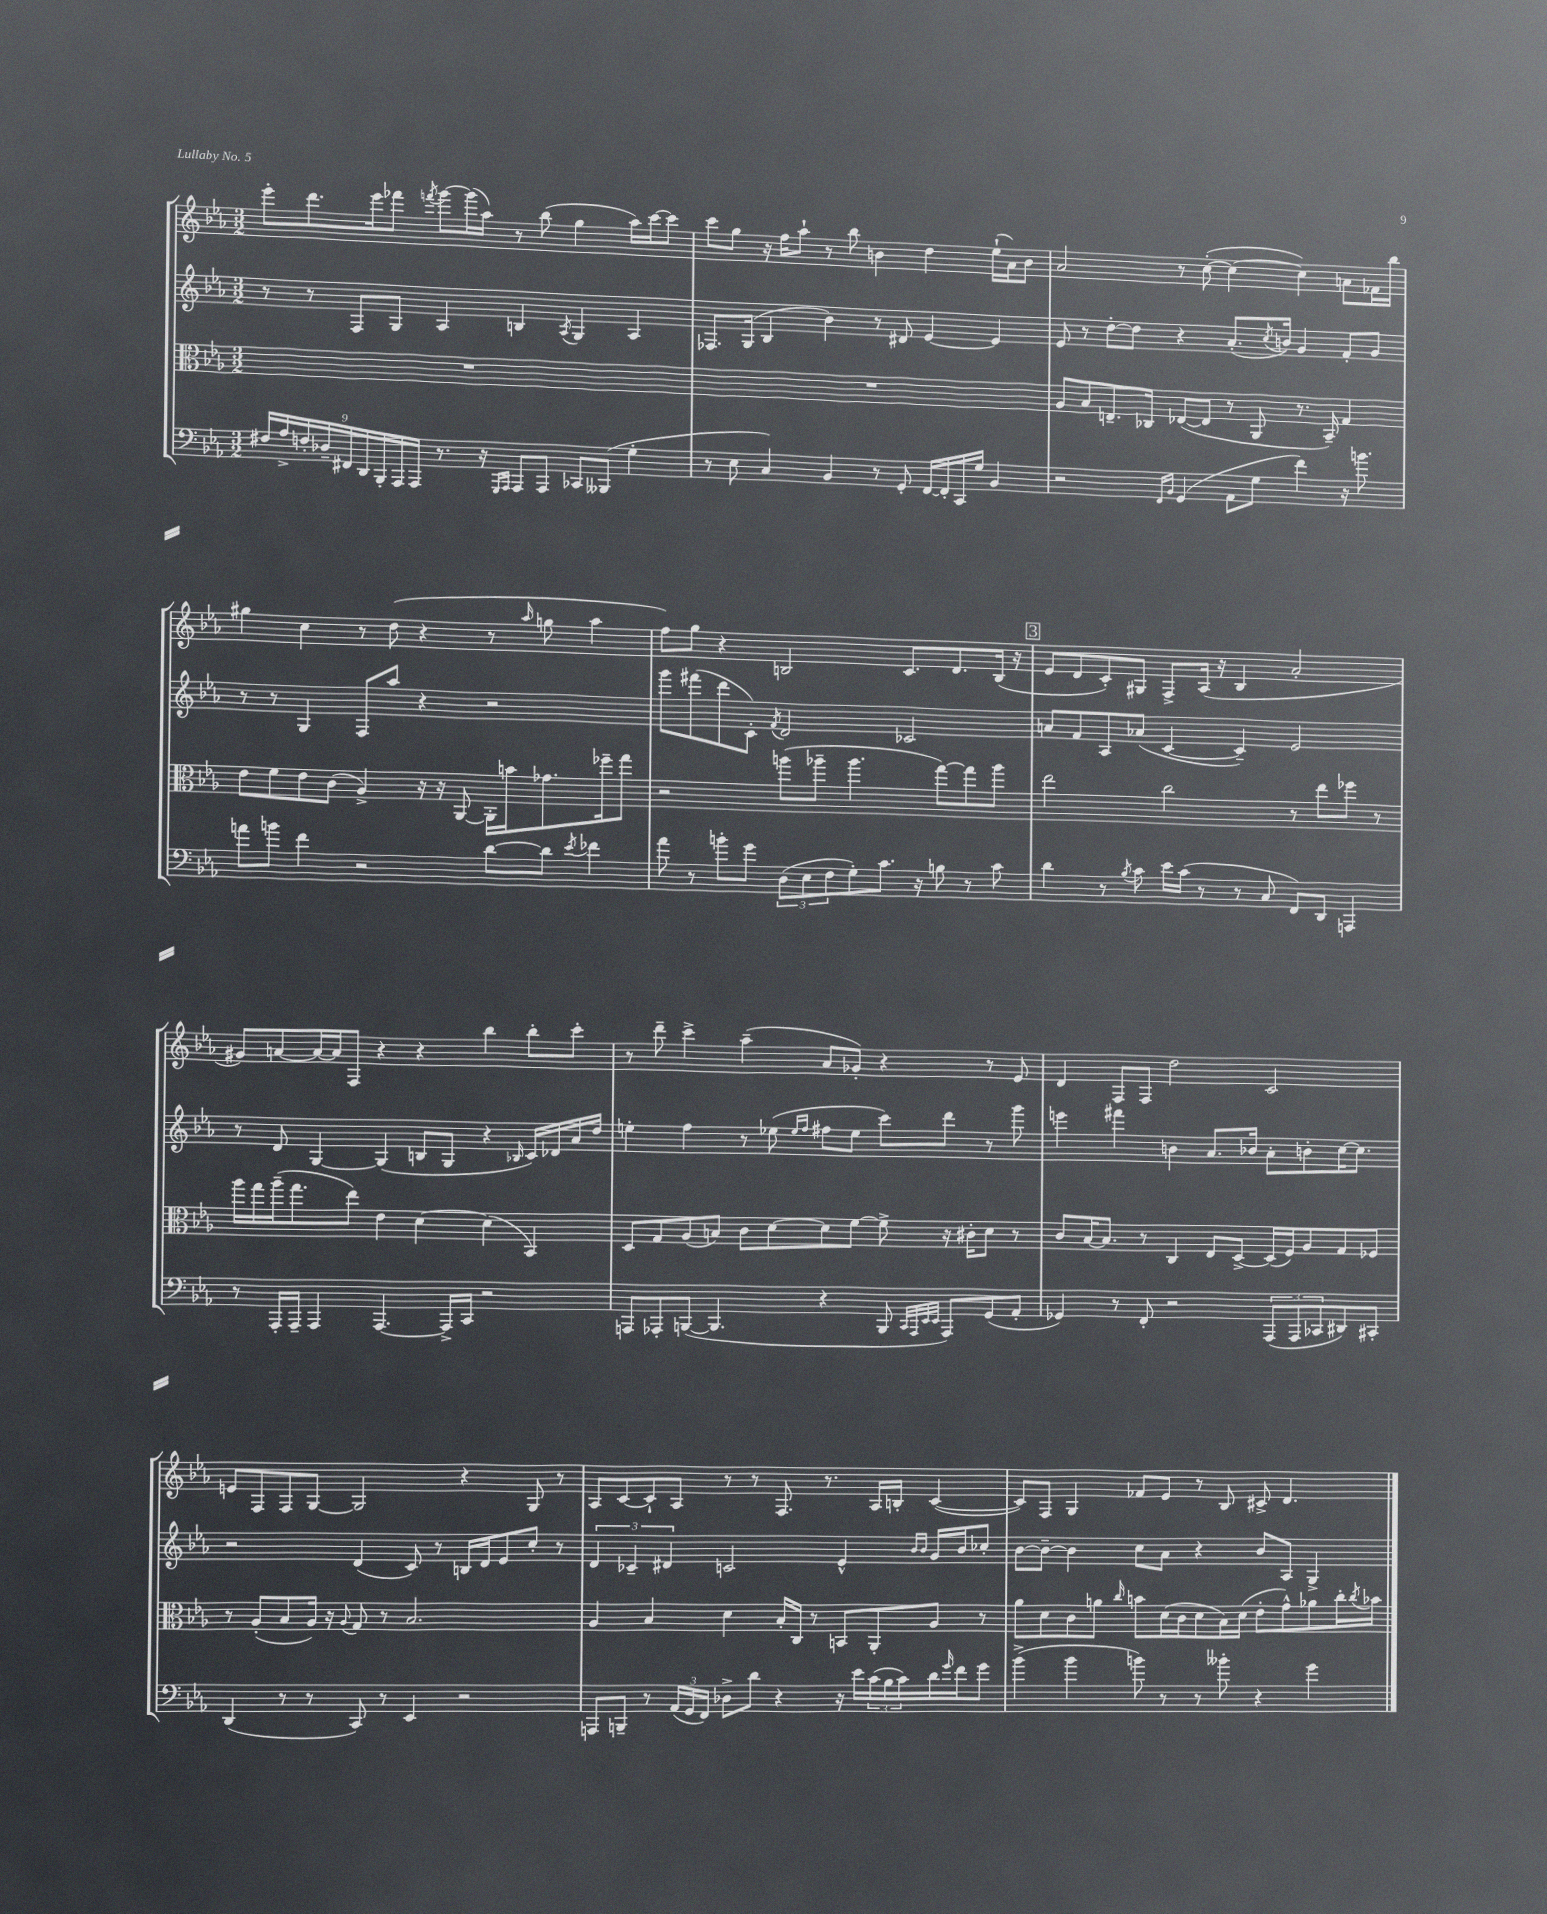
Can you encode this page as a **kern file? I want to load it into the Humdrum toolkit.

**kern	**kern	**kern	**kern
*staff4	*staff3	*staff2	*staff1
*clefF4	*clefC3	*clefG2	*clefG2
*k[b-e-a-]	*k[b-e-a-]	*k[b-e-a-]	*k[b-e-a-]
*M3/2	*M3/2	*M3/2	*M3/2
18F#	1.r	8r	8eee-'
18A-^	.	.	.
18F'	.	.	.
.	.	8r	8.ddd
18D-~	.	.	.
18FF#	.	.	.
.	.	8F	.
18DD	.	.	.
.	.	.	16eee-
18BBB-'	.	.	.
.	.	8G	8fff-
18AAA-	.	.	.
18AAA-	.	.	.
.	.	.	8qfff
8.r	.	4A-	[8ggg
.	.	.	(16ggg]
16r	.	.	16aa-)
16qqGGG	.	.	.
16qqAAA-	.	.	.
8AAA-	.	4B	8r
8AAA-	.	.	(8bb-
.	.	8qA-	.
8CC-	.	4G	4gg
(8BBB--	.	.	.
4G'	.	4A-	16aa-)
.	.	.	[16ccc
.	.	.	8ccc]
=	=	=	=
8r	1.r	8.F-	8ccc
8E-	.	.	8gg
.	.	(16G	.
4C)	.	4B-	16r
.	.	.	16ff
.	.	.	8aa-`
4BB-	.	4b-)	8r
.	.	.	8bb-
8r	.	8r	4b
8GG'	.	8d#	.
[16FF	.	[4e-	4dd
16FF']	.	.	.
16CC	.	.	.
16G	.	.	.
4BB-	.	4e-]	(16ee-`
.	.	.	16a-)
.	.	.	8b
=	=	=	=
2r	8A-	8e-	2a-
.	8B-	8r	.
.	8.E~	[8dd'	.
.	.	8dd]	.
.	16C-	.	.
16qqFF	.	.	.
16qqBB-	.	.	.
(4GG	([8E-	4r	8r
.	8E-]	.	([8cc'
8AA-	8r	(8.a-'	4cc_
8G	8AA-	.	.
.	.	8qcc	.
.	.	16b)	.
4f)	8.r	4g	4cc])
.	16BB-~)	.	.
16r	4G	8f'	8a
8.b	.	.	.
.	.	8g	16f-
.	.	.	16bb-
=	=	=	=
8a	8e-	8r	4gg#
8b	8f	8r	.
4f	8e-	4G	4cc
.	(8c	.	.
2r	4A-^)	8F	8r
.	.	8aa-	(8dd
.	16r	4r	4r
.	16r	.	.
.	[8AA-	.	.
[8d	16AA-']	2r	8r
.	16b	.	.
.	.	.	16qqaa-
8d]	8.g-	.	8gg
8qe-	.	.	.
4f-	.	.	4aa-
.	16ff-~	.	.
.	8gg	.	.
=	=	=	=
8a-	2r	8ggg	8ff)
8r	.	(8fff#	8gg
8b'	.	8ddd	4r
8g	.	8c')	.
.	.	8qf	.
(12D	(8aa	2d	2B
12E-	.	.	.
.	8aa-~	.	.
12F	.	.	.
8G')	4.aa-	.	.
8.c	.	.	.
.	.	2c-	8.c
16r	.	.	.
8B	[8gg)	.	.
.	.	.	8.d
8r	8gg]	.	.
8c	8aa-	.	(16B
.	.	.	16r
=	=	=	=
4d	2ee-	8a	8e-
.	.	8f	8d
8r	.	8A-	8c')
8qB-	.	.	.
8c	.	(8a-	8G#
16e-	2cc	[4c	8F^
(16c	.	.	.
8r	.	.	(16A-
.	.	.	16r
8r	.	4c~])	4B-
8C	.	.	.
8FF)	8r	2e-	2a-'
8DD	8ee-	.	.
4AAA	8ff-	.	.
.	8r	.	.
=	=	=	=
8r	16aa-	8r	8g#)
.	16gg	.	.
16AAA-'	(16aa-~	8d	[8a
16AAA-~	8.gg	.	.
4AAA-	.	[4G	16a_
.	.	.	16a]
.	8ee-)	.	8F
[4.AAA-	4e-	(4G]	4r
.	[4d	8B	4r
16AAA-^]	.	8G	.
16CC	.	.	.
2r	(4d]	4r	4bb-
.	.	16qqB-	.
.	4BB-)	16c)	8bb-'
.	.	16d-	.
.	.	16a-	8ccc'
.	.	16dd	.
=	=	=	=
8AAA	8D	4ee'	8r
8AAA-'	8G	.	8ddd~
([8BBB	(8A-	4ff	4ccc^
4.BBB]	8B)	.	.
.	8c	8r	(4aa-~
.	[8d	(8ee-	.
.	.	16qqee-	.
.	.	16qqff	.
4r	8d]	8ff#	8a-
.	[8f	8ee-	8g-')
8BBB	8f^]	8ccc)	4r
32qqCC	.	.	.
32qqAAA-	.	.	.
32qqEE-	.	.	.
32qqEE-	.	.	.
8AAA-)	16r	8ddd	.
.	16c#'	.	.
(8GG	8d	8r	8r
8AA-'	8r	8ggg	8e-
=	=	=	=
4GG-)	8c	4eee	4d
.	[16B-	.	.
.	8.B-]	.	.
8r	.	4fff#	8F
8FF'	8r	.	8F
2r	4C	4b	2dd
.	8E-	8.a-	.
.	[8D^	.	.
.	.	16b-	.
(12AAA-	(16D]	8a-'	2c
.	16F)	.	.
12AAA-	.	.	.
.	8A-	8b'	.
12CC-	.	.	.
8DD#)	8G	[16cc	.
.	.	8.cc]	.
8CC#'	8F-	.	.
=	=	=	=
(4DD	8r	2r	8e
.	(8A-'	.	8F
8r	8B-	.	8F
8r	16A-)	.	[8G
.	16r	.	.
.	8qqA-	.	.
8CC)	8G	(4d	2G]
8r	8r	.	.
4EE-	2.B-	8c)	.
.	.	8r	.
2r	.	16B	4r
.	.	16d	.
.	.	8e-	.
.	.	8cc'	8G
.	.	8r	8r
=	=	=	=
8AAA	4A-	6d	8A-
8BBB~	.	.	[8c
.	.	6c-~	.
8r	4B-	.	8c`]
.	.	6d#	.
(24AA-	.	.	8A-
24GG	.	.	.
24FF)	.	.	.
8D-^	4d	2c	8r
8d	.	.	8r
4r	16B-'	.	8.F
.	16C	.	.
.	8r	.	.
.	.	.	8.r
16r	8BB	4e-^^	.
16e-	.	.	.
(24c	8AA-'	.	16A-
24B-	.	.	.
.	.	.	16B'
24c)	.	.	.
.	.	16qqb-	.
.	.	16qqb-	.
16d	8A-	16g	([4c
16qqg	.	.	.
16f	.	16b-	.
8g	8r	8cc-'	.
=	=	=	=
(4b-^	8a-	[8b-	8c])
.	8d	8b-~_	8F
4b-	8c	4b-]	4G
.	8a	.	.
.	16qqcc	.	.
8b)	8b	8cc	8f-
8r	(16d	8a-	8e-
.	16c	.	.
8r	8d	4r	8r
8b--'	16B-)	.	8B-
.	(16d	.	.
4r	8e-'	8b-	8c#^
.	8g^^)	8A-	4.d
4g	8a-	4G^	.
.	16cc'	.	.
.	8qcc	.	.
.	16b-	.	.
==	==	==	==
*-	*-	*-	*-
